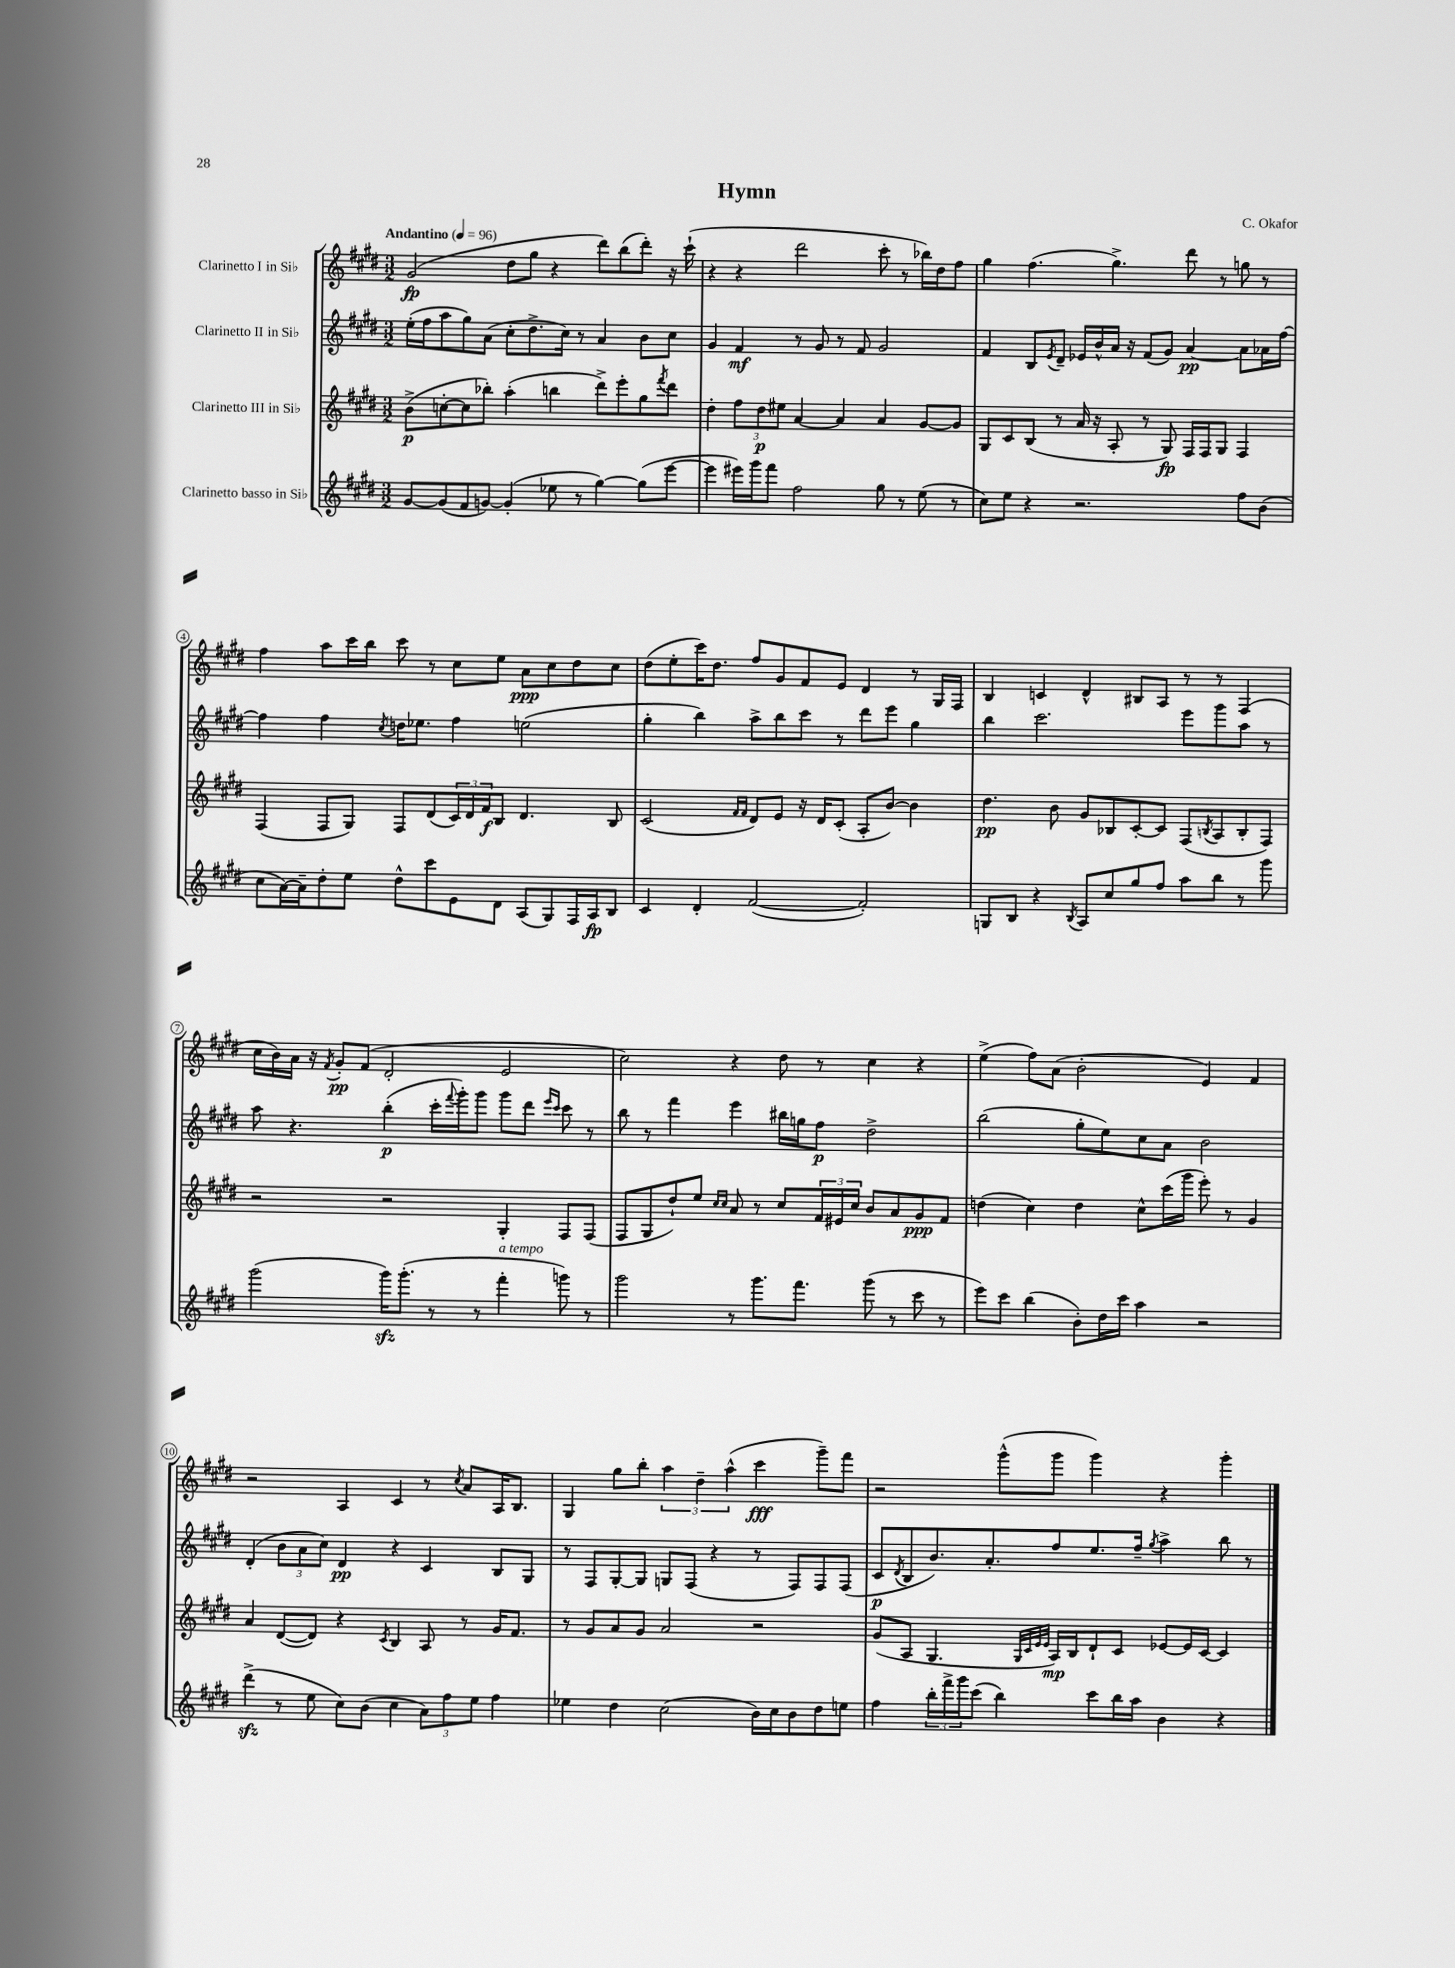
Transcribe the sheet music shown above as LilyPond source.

\header { title = "Hymn" composer = "C. Okafor" }
<<
\new StaffGroup <<
\new Staff = "s0" \with { instrumentName = "Clarinetto I in Sib" } {
    \clef treble \key e \major \numericTimeSignature \time 3/2 \tempo "Andantino" 4 = 96
    gis'2\fp( dis''8 gis''8 r4 dis'''8) b''8( dis'''8-.) r16 cis'''16-!( |
    r4 r4 dis'''2 cis'''8-. r8 bes''16) dis''16 fis''8 |
    gis''4 fis''4.( gis''4.->) dis'''8 r8 g''8 r8 |
    fis''4 a''8 cis'''16 b''16 cis'''8 r8 cis''8 e''8 a'8\ppp cis''8 dis''8 cis''8 |
    dis''8( e''8-. cis'''16) dis''8. fis''8 gis'8 fis'8 e'8 dis'4 r8 gis16 fis16 |
    b4 c'4 dis'4-^ bis8 a8 r8 r8 fis4( |
    cis''16 b'16) a'16 r16 \acciaccatura { fis'8 } gis'8-.\pp fis'8( dis'2-. e'2 |
    cis''2) r4 dis''8 r8 cis''4 r4 |
    e''4->( fis''8) a'8( b'2-. e'4) fis'4 |
    r2 a4 cis'4 r8 \acciaccatura { cis''8 } a'8 a16 b8. |
    gis4 gis''8 b''8-. \tuplet 3/2 { a''4 dis''4-- a''4-^( } cis'''4\fff gis'''8--) fis'''8 |
    r2 gis'''8-^( gis'''8 gis'''4) r4 gis'''4-. \bar "|." |
}
\new Staff = "s1" \with { instrumentName = "Clarinetto II in Sib" } {
    \clef treble \key e \major \numericTimeSignature \time 3/2
    e''16-.( fis''16 a''8 gis''8) a'8( cis''8-. dis''8.-> cis''16) r8 a'4 b'8 cis''8 |
    gis'4 fis'4\mf r8 gis'8 r8 fis'8 gis'2 |
    fis'4 b8 \acciaccatura { e'8 } dis'8-- ees'16 b'16-^ a'16 r16 fis'8( gis'8) a'4~\pp a'8 aes'16 fis''16~ |
    fis''4 fis''4 \acciaccatura { cis''8 } d''16 ees''8. fis''4 e''2( |
    gis''4-. b''4) a''8-> b''8 cis'''8 r8 dis'''8 e'''8 gis''4 |
    b''4 cis'''2. e'''8 gis'''8 a''8 r8 |
    a''8 r4. b''4-.\p( cis'''16-. \appoggiatura { fis'''8 } gis'''16-.) gis'''8 gis'''8 dis'''8 \grace { e'''16 cis'''16 } cis'''8 r8 |
    b''8 r8 fis'''4 e'''4 bis''16 g''16 fis''8\p dis''2-> |
    b''2( gis''8-. e''8) cis''8 a'8 b'2 |
    dis'4-.( \tuplet 3/2 { b'8 a'8 cis''8) } dis'4\pp r4 cis'4 b8 gis8 |
    r8 fis8 gis8~-. gis8 g8 fis8( r4 r8 fis8) fis8 fis8( |
    cis'8\p \acciaccatura { dis'8 } b8 b'8.) a'8.-. fis''8 e''8. fis''16-- \acciaccatura { gis''8 } a''4-> b''8 r8 \bar "|." |
}
\new Staff = "s2" \with { instrumentName = "Clarinetto III in Sib" } {
    \clef treble \key e \major \numericTimeSignature \time 3/2
    b'8->\p( c''8~-. c''8 bes''8-.) a''4-.( b''4 dis'''8->) e'''8-. gis''8 \acciaccatura { fis'''8 } dis'''8 |
    dis''4-. \tuplet 3/2 { fis''8 dis''8\p eis''8 } a'4~ a'4 a'4 gis'8~ gis'8 |
    gis8 cis'8 b8( r8 a'16 r16 a8-. r8 gis8\fp) fis16 fis16 gis8 fis4 |
    fis4( fis8 gis8) fis8 dis'8( \tuplet 3/2 { cis'16) dis'16 fis'16\f } b8 dis'4. b8 |
    cis'2( \grace { fis'16 fis'16 } dis'8) e'8 r16 dis'16 cis'8-.( a8-. b'8~) b'4 |
    dis''4.\pp b'8 gis'8 bes8 cis'8~-. cis'8 fis8( \acciaccatura { b8 } a8 b8-. fis8) |
    r2 r2 gis4-. fis8 fis8( |
    fis8 gis8 dis''8-!) e''8 \grace { cis''16 cis''16 } a'8 r8 cis''8 \tuplet 3/2 { fis'16 eis'16 cis''16 } b'8 a'8 gis'8\ppp fis'8 |
    d''4( cis''4) d''4 cis''8-^ cis'''16( gis'''16 e'''8-.) r8 gis'4 |
    a'4 dis'8~( dis'8) r4 \acciaccatura { cis'8 } b4 a8 r8 gis'16 fis'8. |
    r8 gis'8 a'8 gis'8 a'2 r2 |
    gis'8( a8 gis4. \grace { gis32 cis'32 e'32 e'32 } a16\mp) b16 dis'8-! cis'8 ees'8~ ees'16 cis'16~ cis'4 \bar "|." |
}
\new Staff = "s3" \with { instrumentName = "Clarinetto basso in Sib" } {
    \clef treble \key e \major \numericTimeSignature \time 3/2
    gis'8~ gis'8( fis'8 g'8~) g'4-.( ees''8 r8 gis''4~) gis''8( e'''8~ |
    e'''4 eis'''16) gis'''16 fis'''8 fis''2 gis''8 r8 e''8( r8 |
    cis''8) e''8 r4 r2. fis''8 b'8( |
    cis''8 a'16~) a'16-- dis''8-. e''8 dis''8-^ cis'''8 e'8 dis'8 a8( gis8) fis16 a16\fp b8 |
    cis'4 dis'4-. fis'2~( fis'2-.) |
    g8 b8 r4 \acciaccatura { b8 } a8 cis''8 gis''8 fis''8 a''8 b''8 r8 gis'''8 |
    gis'''2( gis'''16\sfz) gis'''8.-.( r8 r8 fis'''4-.^\markup { \italic "a tempo" } g'''8) r8 |
    gis'''2 r8 gis'''8. fis'''8. gis'''8( r8 cis'''8 r8 |
    e'''8) cis'''8 b''4( b'8-.) dis''16 cis'''16 a''4 r2 |
    dis'''4->\sfz( r8 e''8 cis''8) b'8( cis''4 \tuplet 3/2 { a'8) fis''8 e''8 } fis''4 |
    ees''4 dis''4 cis''2( b'16) cis''16 b'8 dis''8 e''8 |
    fis''4 \tuplet 3/2 { b''16-. fis'''16-> gis'''16 } cis'''8( b''4) cis'''8 b''16 a''16 b'4 r4 \bar "|." |
}
>>
>>
\layout { \context { \Score \override BarNumber.stencil = #(make-stencil-circler 0.1 0.3 ly:text-interface::print) } }
